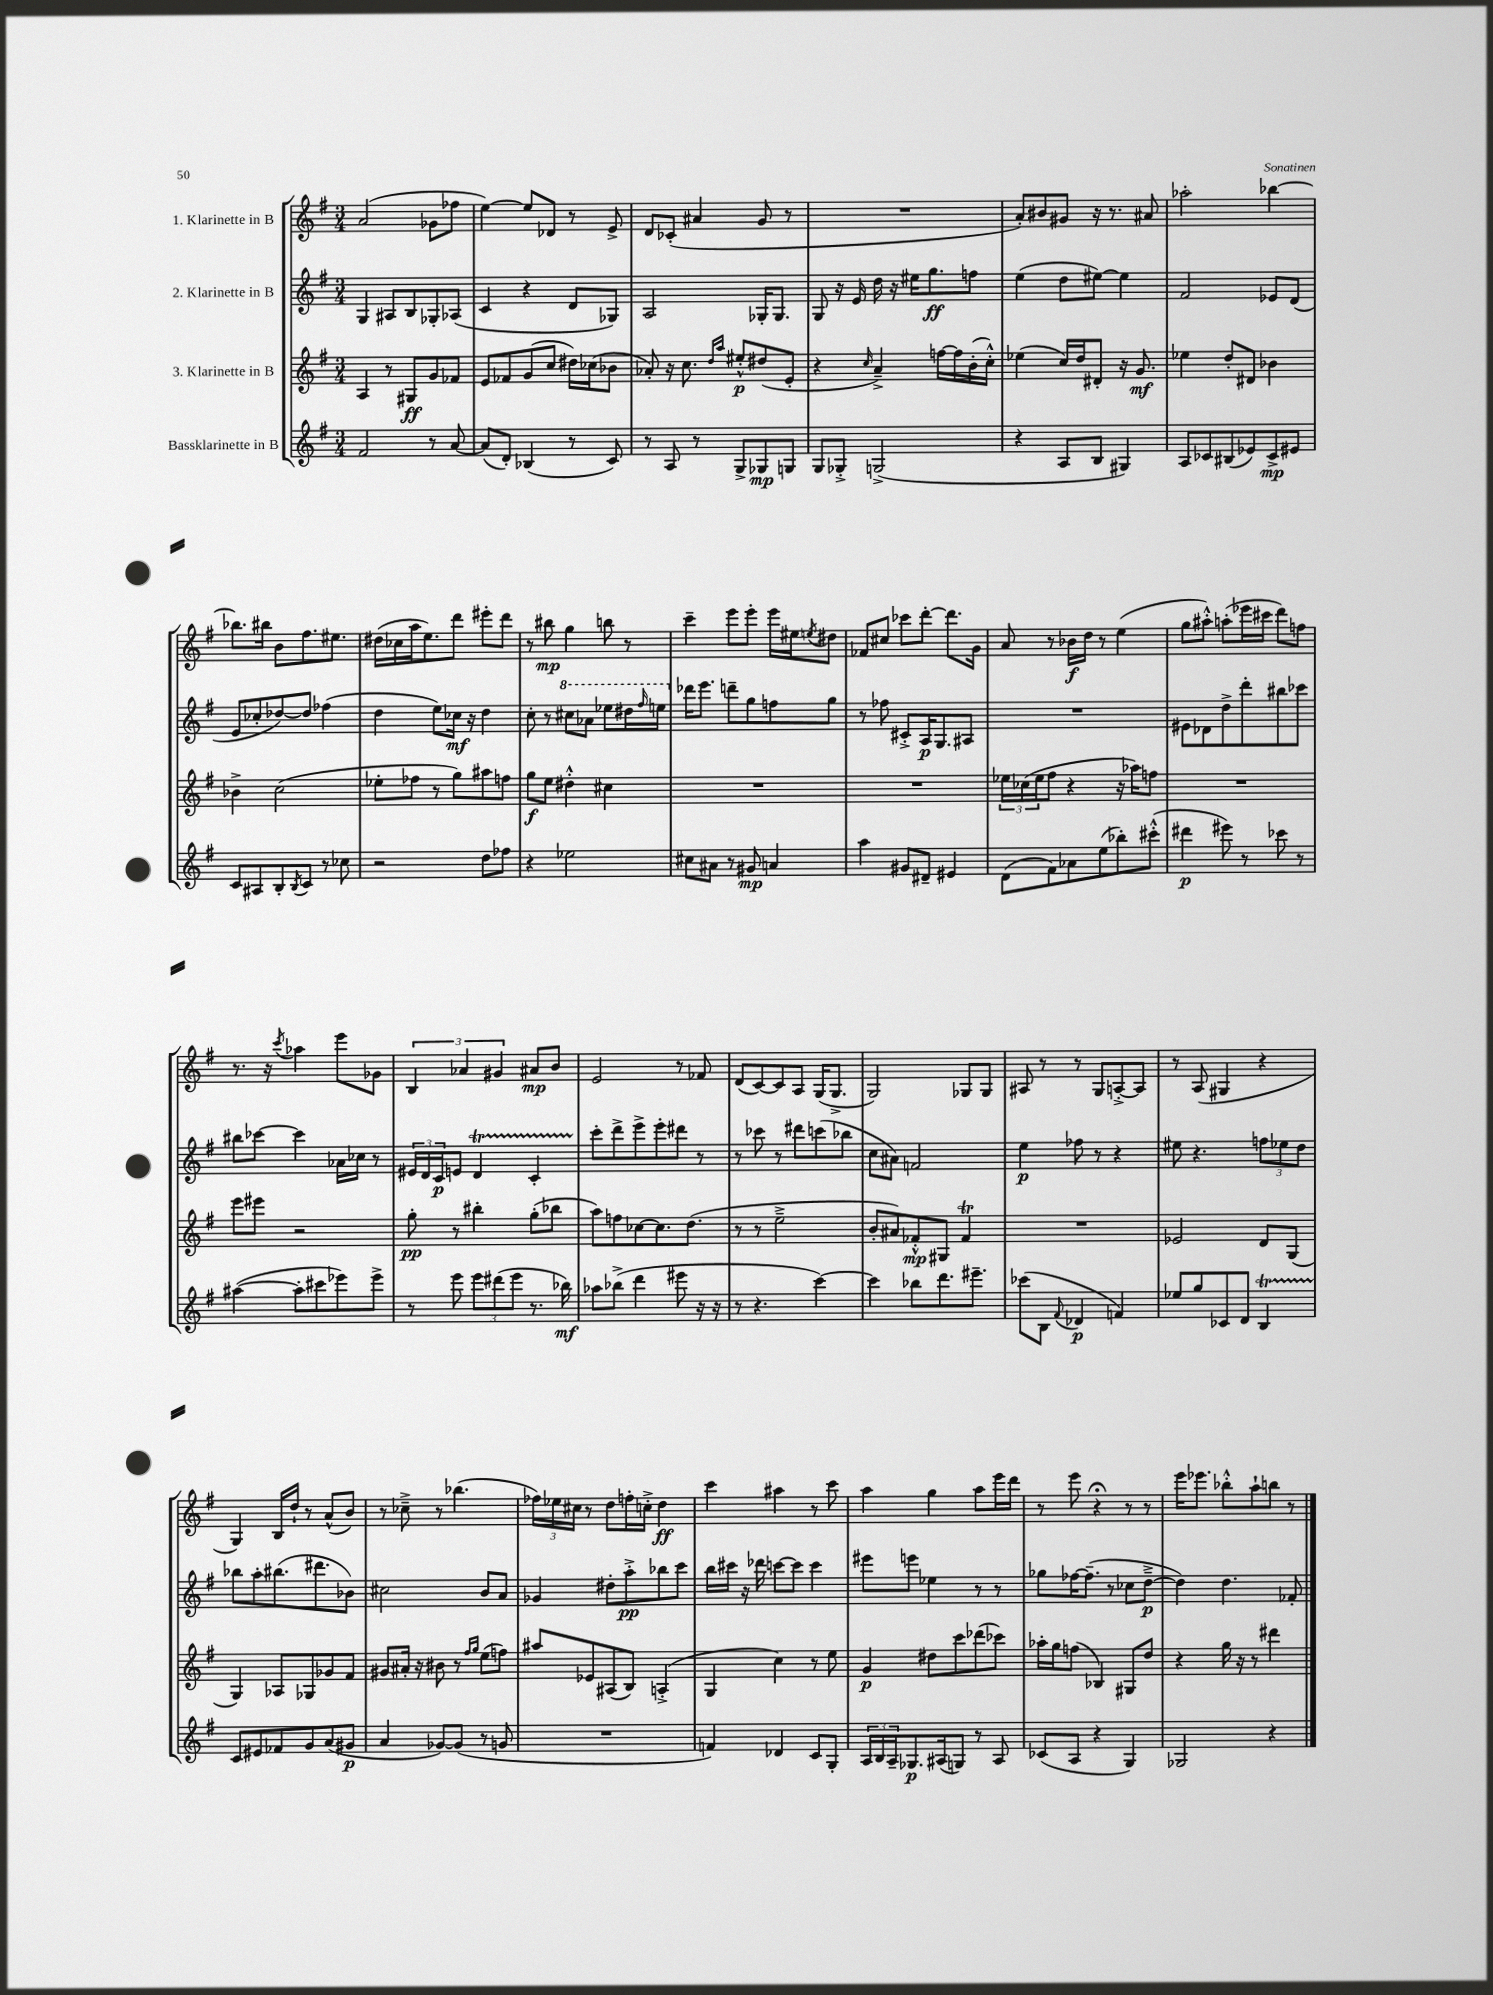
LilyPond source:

<<
\new StaffGroup <<
\new Staff = "s0" \with { instrumentName = "1. Klarinette in B" } {
    \clef treble \key g \major \numericTimeSignature \time 3/4
    a'2( ges'8 fes''8 |
    e''4~) e''8 des'8 r8 e'8-> |
    d'8 ces'8-.( ais'4 g'8 r8 |
    R2. |
    a'8-.) bis'8 gis'8 r16 r8. ais'8 |
    aes''2-. bes''4~ |
    bes''8. bis''16 b'8 fis''8. eis''8. |
    dis''16( ces''16 a''16 e''8.) d'''8 eis'''8-. d'''8 |
    r8 bis''8\mp g''4 b''8 r8 |
    c'''4-- e'''8 e'''8-. e'''16 eis''16 \acciaccatura { e''8 } dis''8 |
    fes'8 cis''8 ces'''8 d'''8~-. d'''8. g'16 |
    a'8 r8 bes'16\f d''16 r8 e''4( |
    g''8 ais''8-.-^) a''8-.( ees'''16 cis'''16 d'''8) f''8 |
    r8. r16 \acciaccatura { c'''8 } aes''4 e'''8 ges'8 |
    \tuplet 3/2 { b4 aes'4 gis'4 } ais'8\mp b'8 |
    e'2 r8 fes'8 |
    d'8( c'8~) c'8 a8 g16( g8.-> |
    g2) ges8 ges8 |
    ais8 r8 r8 g8 a8~-.-> a8 |
    r8 a8( gis4 r4 |
    g4) b16 d''16-! r8 a'8-^( b'8) |
    r8 ces''8---> r8 bes''4.( |
    \tuplet 3/2 { fes''16) ees''16 cis''16 } r8 d''8 f''16-. c''16-.-> d''4\ff |
    c'''4 ais''4 r8 c'''8 |
    a''4 g''4 a''8 e'''16 d'''16 |
    r8 e'''8 r4\fermata r8 r8 |
    e'''16 ees'''8. bes''8-.-^ a''8-! b''8 r8 \bar "|." |
}
\new Staff = "s1" \with { instrumentName = "2. Klarinette in B" } {
    \clef treble \key g \major \numericTimeSignature \time 3/4
    g4 ais8 b8 ges8-. aes8( |
    c'4 r4 d'8 ges8) |
    a2 ges16-. ges8. |
    g8 r16 e'16 d''16 r16 eis''16 g''8.\ff f''8 |
    e''4( d''8 eis''8~) eis''4 |
    fis'2 ees'8 d'8( |
    e'8 ces''8-. des''8~) des''8 fes''4( |
    d''4 e''8) ces''16\mf r16 d''4 |
    c''8-. r8 \ottava #1 cis'''8 aes''8 ees'''8 dis'''16 \grace { fis'''16 } e'''16 \ottava #0 |
    des'''16 e'''8. d'''8-- g''8 f''8 g''8 |
    r8 fes''8 cis'8-.-> a16\p g8. ais8 |
    R2. |
    eis'8 des'8 d''8-> d'''8-. bis''8 ces'''8 |
    bis''8 ces'''8~ ces'''4 aes'16 ces''16 r8 |
    \tuplet 3/2 { eis'16 d'16 c'16\p } e'8 d'4\startTrillSpan c'4-. |
    c'''8-.\stopTrillSpan d'''8-> e'''8-> e'''8-. dis'''8 r8 |
    r8 ces'''8 r8 dis'''8 c'''8( bes''8 |
    c''8 ais'8) f'2 |
    e''4\p fes''8 r8 r4 |
    eis''8 r4. \tuplet 3/2 { f''8 ees''8 d''8 } |
    bes''8 a''8-. bis''8.( dis'''8. bes'8) |
    cis''2 b'8 a'8 |
    ges'4 dis''8-. a''8-.->\pp bes''8 c'''8 |
    b''16 cis'''16 r16 des'''16 c'''8~ c'''8 c'''4 |
    eis'''8 e'''8 ees''4 r8 r8 |
    ges''8 fes''16~ fes''8.--( r8 ces''8 d''8~--->\p |
    d''4) d''4. fes'8-. \bar "|." |
}
\new Staff = "s2" \with { instrumentName = "3. Klarinette in B" } {
    \clef treble \key g \major \numericTimeSignature \time 3/4
    a4 r8 gis8\ff g'8 fes'8 |
    e'8 fes'8 g'8( c''8 dis''16) ces''16( bes'8 |
    aes'8-.) r16 c''8. \grace { d''16 a''16 } eis''8-.-^\p dis''8( e'8-. |
    r4 \grace { c''16 } a'4--->) f''16~ f''16 b'16-.( c''16-.-^) |
    ees''4( c''16) d''16 dis'8-. r16 g'8.\mf |
    ees''4 d''8-. dis'8 bes'4 |
    bes'4-> c''2( |
    ees''8-. fes''8 r8 g''8) ais''8 f''8 |
    g''8\f e''8 dis''4-.-^ cis''4 |
    R2. |
    R2. |
    \tuplet 3/2 { ees''16 ces''16( ees''16 } fis''8 r4 r16 aes''16) f''8 |
    R2. |
    e'''8 eis'''8 r2 |
    g''8-.\pp r8 bis''4-. g''8-.( bes''8 |
    a''8) f''8 ces''8~ ces''8. d''8.( |
    r8 r8 e''2---> |
    b'8-. ais'8) fes'8-.-^\mp gis8 fes'4\trill |
    R2. |
    ees'2 d'8 g8( |
    g4) aes8 ges8 ges'8 fis'8 |
    gis'8 ais'16-. r16 bis'8 r8 \grace { fis''16 g''16 } e''8( f''8) |
    ais''8 ees'8 ais8( b8) a4-.->( |
    g4 c''4) r8 e''8 |
    g'4\p dis''8 c'''8 des'''8( ces'''8) |
    aes''16-. g''16 f''8( bes4) gis8 d''8 |
    r4 g''16 r16 r8 dis'''4 \bar "|." |
}
\new Staff = "s3" \with { instrumentName = "Bassklarinette in B" } {
    \clef treble \key g \major \numericTimeSignature \time 3/4
    fis'2 r8 a'8~ |
    a'8( d'8-.) bes4( r8 c'8) |
    r8 a8 r8 g8-> ges8\mp g8 |
    g8 ges8-.-> g2->( |
    r4 a8 b8 gis4) |
    a8 ces'8 bis8( ees'8) ces'8->\mp eis'8 |
    c'8 ais8 b8-. \acciaccatura { b8 } c'8 r8 ces''8 |
    r2 d''8 fes''8 |
    r4 ees''2 |
    cis''8 ais'8 r8 gis'8\mp a'4 |
    a''4 gis'8 dis'8-- eis'4 |
    d'8( fis'8) aes'8 e''8( bes''8-.) cis'''8-.-^( |
    dis'''4\p eis'''8) r8 ces'''8 r8 |
    ais''4~( ais''8-. cis'''8 ees'''8) ees'''8-> |
    r8 e'''8 \tuplet 3/2 { e'''8 dis'''8( e'''8 } r8. bes''16\mf) |
    aes''8 bes''8->( d'''4 eis'''8 r16 r16 |
    r8 r4. c'''4~) |
    c'''4 bes''8 d'''8. eis'''8.-- |
    ces'''8( b8 \appoggiatura { fis'8 } des'4\p f'4) |
    ees''8 g''8 ces'8 d'8 b4\startTrillSpan |
    c'8\stopTrillSpan eis'8 fes'8 g'8 a'8( gis'8\p |
    a'4 ges'8~) ges'8( r8 g'8 |
    R2. |
    f'4) des'4 c'8 g8-. |
    \tuplet 3/2 { a16 b16 a16-- } ges8.\p ais16( g8) r8 ais8 |
    ces'8( a8 r4 g4) |
    ges2 r4 \bar "|." |
}
>>
>>
\layout { \context { \Score \remove "Bar_number_engraver" } }
